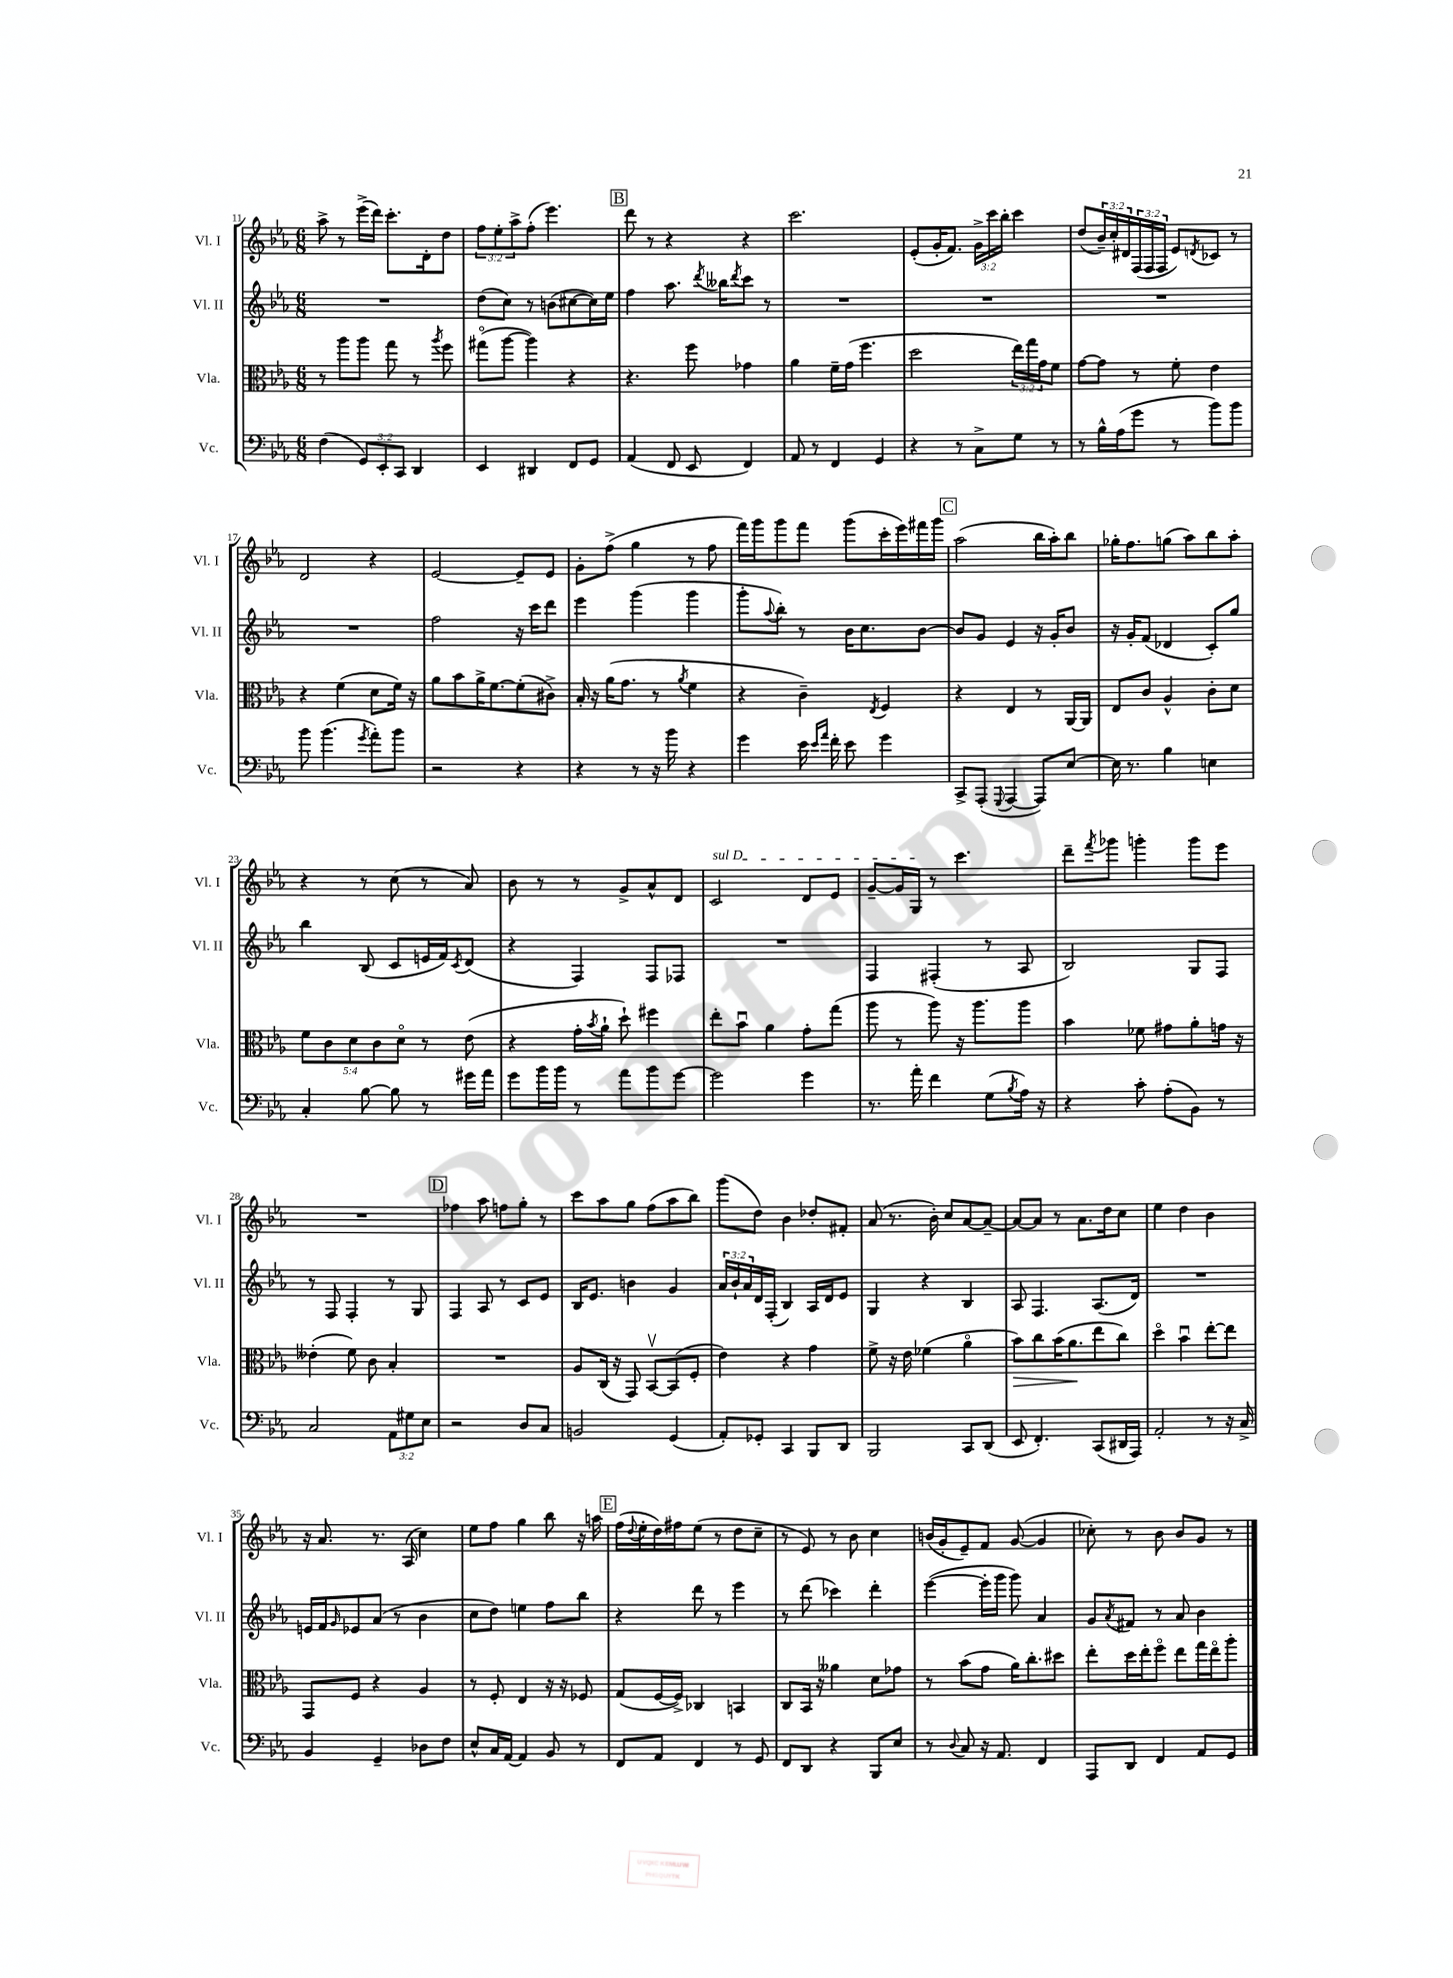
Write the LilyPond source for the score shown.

<<
\new StaffGroup <<
\new Staff = "s0" \with { instrumentName = "Vl. I" shortInstrumentName = "Vl. I" } {
    \clef treble \key ees \major \numericTimeSignature \time 6/8 \override Staff.TupletNumber.text = #tuplet-number::calc-fraction-text
    aes''8-> r8 ees'''16->( d'''16) c'''8.-. d'16-. d''8 |
    \tuplet 3/2 { f''8 ees''8-. aes''8-> } f''8-.( ees'''4.) |
    \mark \markup { \box "B" } d'''8 r8 r4 r4 |
    c'''2. |
    ees'8-.( g'16-. f'8.) \tuplet 3/2 { g'16-> c'''16 bes''16-. } c'''4 |
    d''8( \tuplet 3/2 { bes'16--) c''16-. dis'16 } \tuplet 3/2 { f16( f16 f16 } ees'8) \acciaccatura { d'8 } ces'8 r8 |
    d'2 r4 |
    ees'2~ ees'8-- ees'8 |
    g'8-. f''8->( g''4 r8 f''8 |
    f'''16) g'''16 g'''8 f'''8 g'''8( c'''16-. ees'''16) fis'''16 g'''16 |
    \mark \markup { \box "C" } aes''2( bes''16 aes''16-.) bes''8 |
    ges''16-. f''8. g''8( aes''8) bes''8 aes''8-. |
    r4 r8 c''8( r8 aes'8) |
    bes'8 r8 r8 g'8-> aes'8-^ d'8 |
    \once \override TextSpanner.bound-details.left.text = \markup { \italic "sul D" } c'2\startTextSpan d'8 ees'8 |
    g'8~-- g'16 g16\stopTextSpan r8 c'''4. |
    d'''8-- \acciaccatura { f'''8 } ges'''8 g'''4-. g'''8 ees'''8 |
    R2. |
    \mark \markup { \box "D" } fes''4 aes''8 f''8 g''8-. r8 |
    c'''8 aes''8 g''8 f''8( aes''8 bes''8) |
    g'''8( d''8) bes'4 des''8-. fis'8-. |
    aes'8( r8. bes'16-.) c''8 aes'8~ aes'8~-- |
    aes'8~ aes'8 r8 aes'8. d''16 c''8 |
    ees''4 d''4 bes'4 |
    r16 aes'8. r8. aes16( c''4) |
    ees''8 f''8 g''4 bes''8 r16 a''16 |
    \mark \markup { \box "E" } f''16( \appoggiatura { d''8 } ees''16-. d''16) fis''16 ees''8( r8 d''8 c''8-- |
    r8 ees'8) r8 bes'8 c''4 |
    b'16( g'16-. ees'8--) f'8 g'8~( g'4 |
    ces''8-.) r8 bes'8 bes'8 g'8 r8 \bar "|." |
}
\new Staff = "s1" \with { instrumentName = "Vl. II" shortInstrumentName = "Vl. II" } {
    \clef treble \key ees \major \numericTimeSignature \time 6/8 \override Staff.TupletNumber.text = #tuplet-number::calc-fraction-text
    R2. |
    d''8( c''8) r8 b'8( cis''8~ cis''16) ees''16 |
    \mark \markup { \box "B" } f''4 aes''8. \acciaccatura { d'''8 } beses''16 \acciaccatura { d'''8 } c'''8 r8 |
    R2. |
    R2. |
    R2. |
    R2. |
    f''2 r16 c'''16 d'''8 |
    ees'''4 g'''4( g'''4 |
    g'''8-. \appoggiatura { aes''8 } bes''8-.) r8 bes'16 c''8. bes'8~ |
    \mark \markup { \box "C" } bes'8 g'8 ees'4 r16 g'16-. bes'8 |
    r16 g'16-. f'8( des'4 c'8-.) g''8 |
    bes''4 bes8( c'8 e'16 f'16) \acciaccatura { c'8 } d'8( |
    r4 f4) f8 fes8 |
    R2. |
    f4 fis4-.( r8 aes8 |
    bes2) g8 f8 |
    r8 f8 f4-. r8 g8 |
    \mark \markup { \box "D" } f4 aes8 r8 c'8 ees'8 |
    bes16 ees'8. b'4 g'4 |
    \tuplet 3/2 { aes'16 bes'16-! aes'16 } d'16 f16-.( bes4) aes16 d'16 ees'8 |
    g4 r4 bes4 |
    aes8 f4. aes8.( d'16) |
    R2. |
    e'16 f'16 \grace { g'16 } ees'8 aes'8( r8 bes'4 |
    c''8 d''8) e''4 f''8 bes''8 |
    \mark \markup { \box "E" } r4 d'''8 r8 ees'''4 |
    r8 d'''8( ces'''4) d'''4-. |
    ees'''4~( ees'''16-. g'''16 g'''8) aes'4 |
    g'8 \acciaccatura { aes'8 } fis'8 r8 aes'8 bes'4 \bar "|." |
}
\new Staff = "s2" \with { instrumentName = "Vla." shortInstrumentName = "Vla." } {
    \clef alto \key ees \major \numericTimeSignature \time 6/8 \override Staff.TupletNumber.text = #tuplet-number::calc-fraction-text
    r8 aes''8 aes''8 g''8 r8 \acciaccatura { aes''8 } f''8 |
    gis''8\flageolet( aes''8~ aes''4) r4 |
    \mark \markup { \box "B" } r4. f''8 ges'4 |
    aes'4 f'16-- g'16( f''4. |
    d''2 \tuplet 3/2 { ees''16) g''16 g'16 } f'8 |
    g'8~ g'8 r8 f'8-. ees'4 |
    r4 f'4( d'8 f'16) r16 |
    aes'8 bes'8 aes'16-> f'8.~ f'8-.( cis'8->) |
    bes16-. r16 aes'16( g'8. r8 \acciaccatura { aes'8 } f'4 |
    r4 c'4--) \acciaccatura { ees8 } f4 |
    \mark \markup { \box "C" } r4 ees4 r8 aes,16~ aes,16 |
    ees8 c'8 aes4-^ c'8-. d'8 |
    \tuplet 5/4 { f'8 c'8 d'8 c'8 d'8\flageolet } r8 ees'8( |
    r4 g'16-. \acciaccatura { bes'8 } aes'16-! d''8-!) fis''4 |
    ees''8-. bes'8\downbow aes'4 g'8-. g''8( |
    aes''8 r8 aes''8) r16 aes''8. aes''8 |
    bes'4 fes'8 gis'8 aes'8-. g'16 r16 |
    eeses'4-.( f'8) c'8 bes4-. |
    \mark \markup { \box "D" } R2. |
    aes8 c16( r16 g,8) bes,8~\upbow bes,8( f8-. |
    ees'4) r4 g'4 |
    f'8-> r16 ees'16 fes'4( aes'4\flageolet |
    bes'8\>) c''8 bes'16( aes'8.\! ees''8 c''8) |
    d''4\flageolet bes'4\downbow ees''8~-. ees''8 |
    g,8 f8 r4 aes4 |
    r8 f8-. ees4 r16 r16 fes8 |
    \mark \markup { \box "E" } g8( f16~ f16->) ces4 b,4 |
    c8 bes,16 r16 aeses'4 d'8 ges'8 |
    r8 bes'8( g'8 aes'16) c''8.-. dis''8 |
    ees''8-. d''16 ees''16-. f''8\flageolet ees''8 g''16 ees''16\flageolet aes''8-. \bar "|." |
}
\new Staff = "s3" \with { instrumentName = "Vc." shortInstrumentName = "Vc." } {
    \clef bass \key ees \major \numericTimeSignature \time 6/8 \override Staff.TupletNumber.text = #tuplet-number::calc-fraction-text
    f4( \tuplet 3/2 { g,8) ees,8-. c,8 } d,4 |
    ees,4 dis,4 f,8 g,8 |
    \mark \markup { \box "B" } aes,4( f,8 ees,8 f,4) |
    aes,8 r8 f,4 g,4 |
    r4 r8 c8-> g8 r8 |
    r8 bes16-^ aes16( g'8 r8 bes'8) bes'8 |
    bes'8 bes'4.( \acciaccatura { g'8 } aes'8-.) bes'8 |
    r2 r4 |
    r4 r8 r16 bes'16 r4 |
    g'4 ees'16 \grace { ees'16 aes'16 } f'16-. ees'8 g'4 |
    \mark \markup { \box "C" } c,8-> aes,,8-.( \appoggiatura { g,,8 } aes,,4~ aes,,8) ees8~ |
    ees16 r8. bes4 e4 |
    c4-. bes8~ bes8 r8 gis'16 aes'16 |
    g'8 bes'16 bes'16 r8 aes'8 bes'8 g'8~ |
    g'2 g'4 |
    r8. aes'16-. f'4 g8( \acciaccatura { bes8 } aes16) r16 |
    r4 c'8-. aes8-.( bes,8) r8 |
    c2 \tuplet 3/2 { aes,8 gis8 ees8 } |
    \mark \markup { \box "D" } r2 d8 c8 |
    b,2 g,4( |
    aes,8-.) ges,8-. c,4 bes,,8 d,8 |
    bes,,2 c,8 d,8( |
    ees,8 f,4.-.) c,8( dis,16 aes,,16) |
    aes,2-. r8 r16 c16-> |
    bes,4 g,4-- des8 f8 |
    ees8-^ c16 aes,16~ aes,4 bes,8 r8 |
    \mark \markup { \box "E" } f,8 aes,8 f,4 r8 g,8 |
    f,8 d,8 r4 bes,,8 ees8 |
    r8 \appoggiatura { d8 } c8 r16 aes,8. f,4 |
    aes,,8 d,8 f,4 aes,8 g,8 \bar "|." |
}
>>
>>
\layout { \context { \Score currentBarNumber = #11 } }
